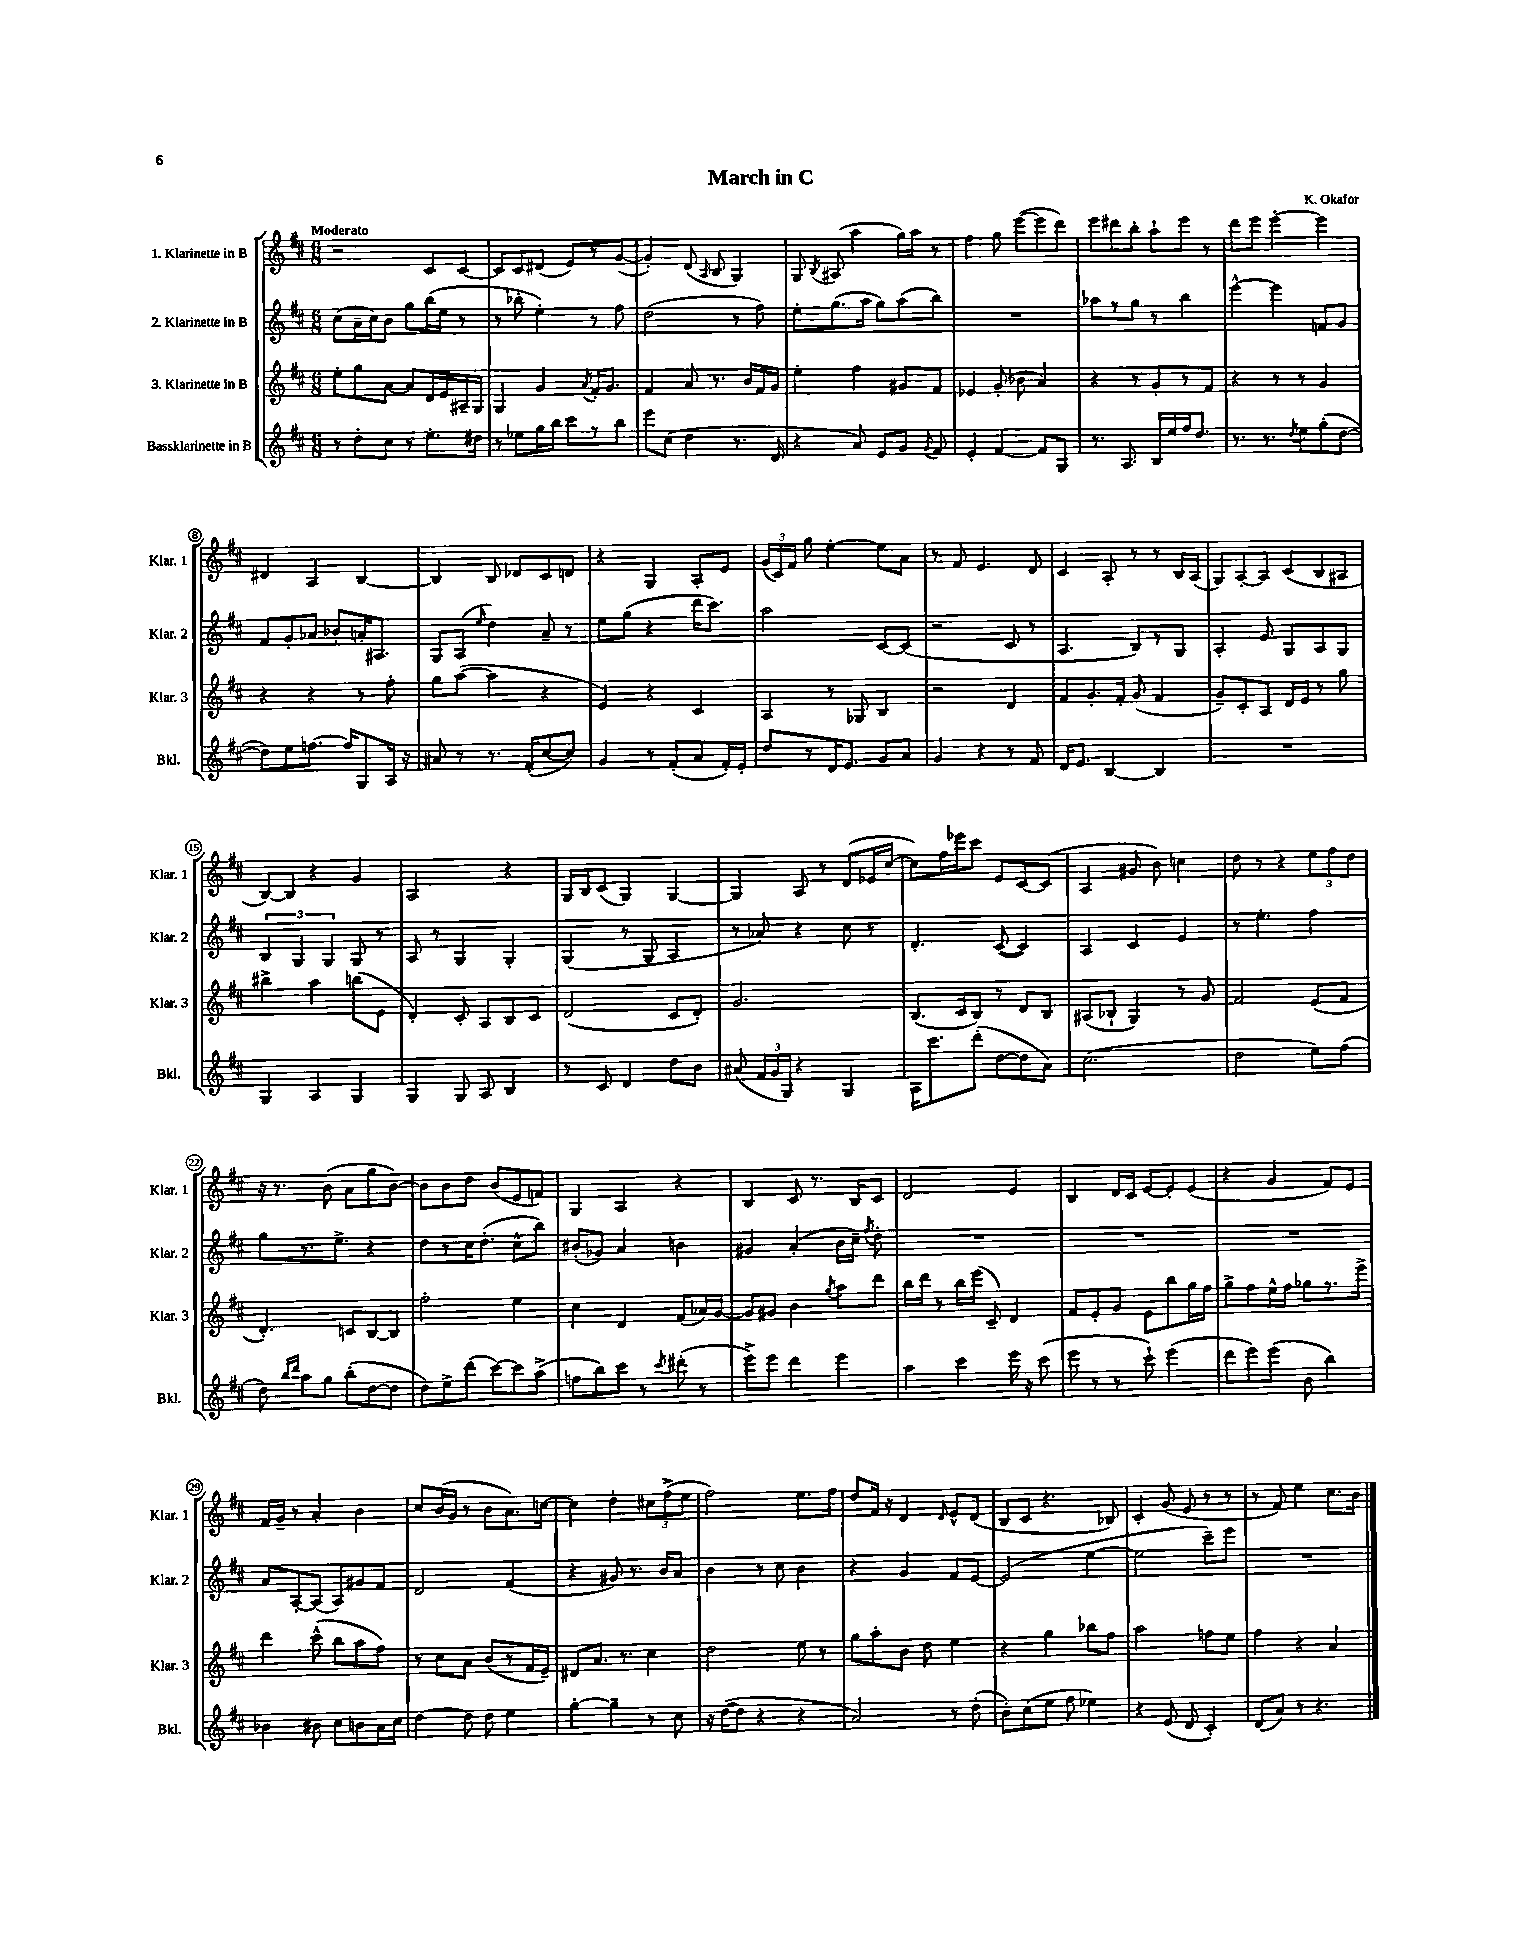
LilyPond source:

\header { title = "March in C" composer = "K. Okafor" }
<<
\new StaffGroup <<
\new Staff = "s0" \with { instrumentName = "1. Klarinette in B" shortInstrumentName = "Klar. 1" } {
    \clef treble \key d \major \numericTimeSignature \time 6/8 \tempo "Moderato"
    \autoBeamOff r2 cis'8[ cis'8]~ |
    cis'8[ cis'8 dis'8]( e'8[) r8 g'8]~( |
    g'4-.) d'8( \grace { a16 } b8 g4) |
    g8 \acciaccatura { b8 } ais8( a''4 g''16[) a''16] r8 |
    fis''4 g''8 e'''8[~( e'''8 d'''8]) |
    e'''8[ dis'''8 b''8]-. a''8[-! e'''8] r8 |
    d'''8[ e'''8] e'''4~-. e'''4 |
    dis'4 a4 b4~ |
    b4 b8 des'8[ cis'8 d'8] |
    r4 g4 a8[-. e'8] |
    \tuplet 3/2 { g'16[( cis'16) fis'16] } g''8 e''4~-. e''8[ a'8] |
    r8 fis'8 e'4. d'8 |
    cis'4 a8-. r8 r8 b16[ a16]( |
    g8[) a8~-. a8] cis'8[( b8 ais8] |
    b8[~) b8] r4 g'4 |
    a2 r4 |
    g16[ b16 cis'8]( g4) g4~ |
    g4 a8 r8 d'8[( ees'16 cis''16]~ |
    cis''8[) fis''16 ees'''16 cis'''8] e'8[ cis'8~ cis'8]( |
    a4 gis'8 b'8) c''4 |
    d''8 r8 r4 \tuplet 3/2 { e''8[ fis''8 d''8] } |
    r16 r8. b'8( a'8[ g''8 b'8]~) |
    b'8[ b'8 d''8] b'8[( e'8 f'8]) |
    g4 a4 r4 |
    b4 cis'8 r8. b16[ cis'8] |
    d'2 e'4 |
    b4 d'16[ cis'16] e'8[~ e'8-. e'8]( |
    r4 g'4 fis'8[) e'8] |
    fis'16[ g'16]-- r8 a'4-. b'4 |
    cis''8[ b'16( g'16] r8 b'8[ a'8.) c''16]~ |
    c''4 d''4-. \tuplet 3/2 { cis''8[ fis''8->( e''8] } |
    fis''2) e''8.[ fis''16] |
    d''8[ fis'16] r16 d'4 \grace { d'16 } e'8[-^ d'8]( |
    b8[ cis'8] r4. bes8) |
    cis'4-. g'8( e'8 r8 r8 |
    r8 fis'8) e''4 cis''8.[ b'16] \bar "|." |
}
\new Staff = "s1" \with { instrumentName = "2. Klarinette in B" shortInstrumentName = "Klar. 2" } {
    \clef treble \key d \major \numericTimeSignature \time 6/8
    \autoBeamOff cis''8[( a'16-- cis''16) b'8] g''8[ b''16( e''16] r8 |
    r8 bes''8-. e''4-.) r8 fis''8 |
    d''2( r8 fis''8) |
    e''8[-. g''8.( a''16] g''8[) a''8( b''8]) |
    R2. |
    aes''8[ r8 g''8] r8 b''4 |
    e'''4~-^ e'''4 f'8[ g'8] |
    fis'8[ g'8-. aes'8] bes'8[-. a'16-. ais8.] |
    g8[ a8]( \grace { e''16 } d''4) a'8-- r8 |
    e''8[ g''8]( r4 d'''16[ cis'''8.]) |
    a''2 cis'8[~ cis'8]( |
    r2 cis'8 r8 |
    a4. b8[) r8 g8] |
    a4-. e'8 g8[ a8 g8] |
    \tuplet 3/2 { b4 g4 g4 } g8 r8 |
    a8 r8 g4 g4-. |
    g4( r8 g8 a4 |
    r8 aes'8) r4 cis''8 r8 |
    d'4.-. cis'8~( cis'4) |
    a4 cis'4 e'4 |
    r8 e''4.-. fis''4 |
    g''8[ r8. e''8.]-> r4 |
    d''8[ r8 cis''16 d''8.]-.( cis''8[-^ b''8]) |
    bis'8[-.( ges'8]) a'4 b'4 |
    gis'4 a'4-.( b'16[ cis''16]--) \acciaccatura { fis''8 } d''8-. |
    R2. |
    R2. |
    R2. |
    a'8[ a8~-. a8]( a8[) gis'8 fis'8] |
    d'2 fis'4( |
    r4 gis'8) r8. b'16[ a'8] |
    b'4 r8 cis''8 b'4 |
    r4 g'4 fis'8[ e'8]~ |
    e'2( e''4~ |
    e''2 cis'''8[--) e'''8] |
    R2. \bar "|." |
}
\new Staff = "s2" \with { instrumentName = "3. Klarinette in B" shortInstrumentName = "Klar. 3" } {
    \clef treble \key d \major \numericTimeSignature \time 6/8
    \autoBeamOff e''8[-. g''8 a'8]~ a'8[ d'16 e'16 ais16-- g16] |
    g4 g'4 \acciaccatura { a'8 } fis'16[-. g'8.] |
    fis'4 a'8 r8. b'16[ fis'16 g'16] |
    e''4-. fis''4 gis'8[ fis'8] |
    ees'4 g'8-.( bes'8 a'4) |
    r4 r8 g'8[-. r8 fis'8] |
    r4 r8 r8 g'4 |
    r4 r4 r8 fis''8-. |
    g''8[ a''8]~( a''4 r4 |
    e'4) r4 cis'4 |
    a4 r8 ges8 b4 |
    r2 d'4 |
    fis'8[ g'8.-. fis'16]-. g'8( fis'4 |
    g'8[--) cis'8-. a8] d'16[ e'16] r8 g''8 |
    bis''4-> a''4 b''8[( e'8] |
    d'4-.) cis'8-. a8[ b8 cis'8] |
    d'2( cis'8[ d'8]-.) |
    g'2. |
    b8.[( cis'16 b8]) r8 d'8[ b8] |
    ais8[( bes8]-! g4) r8 g'8 |
    fis'2 e'8[( fis'8] |
    d'4.-.) c'8[ b8~ b8] |
    fis''2-. e''4 |
    cis''4 d'4 fis'8[( aes'16) g'16]~ |
    g'8[ gis'8] b'4 \acciaccatura { g''8 } a''8[ d'''8] |
    b''16[ d'''16] r8 b''16[ e'''16]( cis'8--) d'4 |
    fis'8[ e'8-. g'8] e'8[ b''8 g''16 fis''16] |
    g''8[-> fis''8 e''16-^ fis''16] ges''8[ r8. e'''16]-> |
    d'''4 cis'''8-^( b''8[ a''8 fis''8]) |
    r8 cis''8[ a'8] b'8[( r8 fis'16 e'16]--) |
    dis'8[ a'8.] r8. cis''4 |
    d''2 e''8 r8 |
    g''8[ a''8-. b'8] d''8 e''4 |
    r4 g''4 bes''8[ fis''8] |
    a''2 f''8[ e''8] |
    fis''4 r4 a'4 \bar "|." |
}
\new Staff = "s3" \with { instrumentName = "Bassklarinette in B" shortInstrumentName = "Bkl." } {
    \clef treble \key d \major \numericTimeSignature \time 6/8
    \autoBeamOff r8 d''8[-. cis''8] r8 e''8.[-. dis''16] |
    r8 ees''8[ g''16 b''16] cis'''8[ r8 b''8] |
    e'''8[ cis''8]( d''4 r8. d'16 |
    r4 a'8) e'8[ g'8] \acciaccatura { g'8 } fis'8 |
    e'4-. fis'4~ fis'8[ g8] |
    r8. a8. b16[ e''16 fis''16 d''8.] |
    r8. r8. \acciaccatura { d''8 } e''8[ g''8-.( d''8]~ |
    d''8[) e''8 f''8.]~ f''16[ g8 a16] r16 |
    ais'8 r8 r8. fis'16[-.( cis''8~ cis''8]) |
    g'4 r8 fis'8[-.( a'8 fis'16-.) e'16]-. |
    d''8[ r8 d'16 e'8.] g'8[ a'8] |
    g'4 r4 r8 fis'8 |
    d'16[ e'8.] b4~ b4 |
    R2. |
    g4 a4 g4 |
    g4 g8 a8 b4 |
    r8 cis'8 d'4 d''8[ b'8] |
    ais'8( \tuplet 3/2 { fis'16[ g'16 g16]) } r4 g4 |
    a16[ cis'''8. d'''8]-.( d''8[~ d''8 a'8]) |
    cis''2.( |
    d''2 e''8[) fis''8]( |
    d''8) \grace { b''16[ d'''16] } a''8[ g''8] b''8[-.( d''8~ d''8] |
    d''8[) e''8-> d'''8]( cis'''8[~) cis'''8 a''8]->( |
    f''8[ b''8) cis'''8] r8 \acciaccatura { cis'''8 } dis'''8-.( r8 |
    e'''8[->) e'''8] d'''4 e'''4 |
    a''4 cis'''4 e'''16 r16 cis'''8( |
    e'''8 r8 r8 cis'''8-!) e'''4( |
    d'''8[ e'''8) e'''8]( b'8 b''4) |
    bes'4 bis'8 cis''8[ b'8 a'16 cis''16] |
    d''4~ d''8 d''8 e''4 |
    g''4~-. g''4-- r8 cis''8 |
    r16 d''16[~( d''8] r4 r4 |
    a'2) r8 d''8-.( |
    b'8[-.) cis''8( e''8] fis''8 ees''4) |
    r4 e'8( d'8 cis'4-.) |
    d'8[( a'8]) r8 r4. \bar "|." |
}
>>
>>
\layout { \context { \Score \override BarNumber.stencil = #(make-stencil-circler 0.1 0.3 ly:text-interface::print) } }
